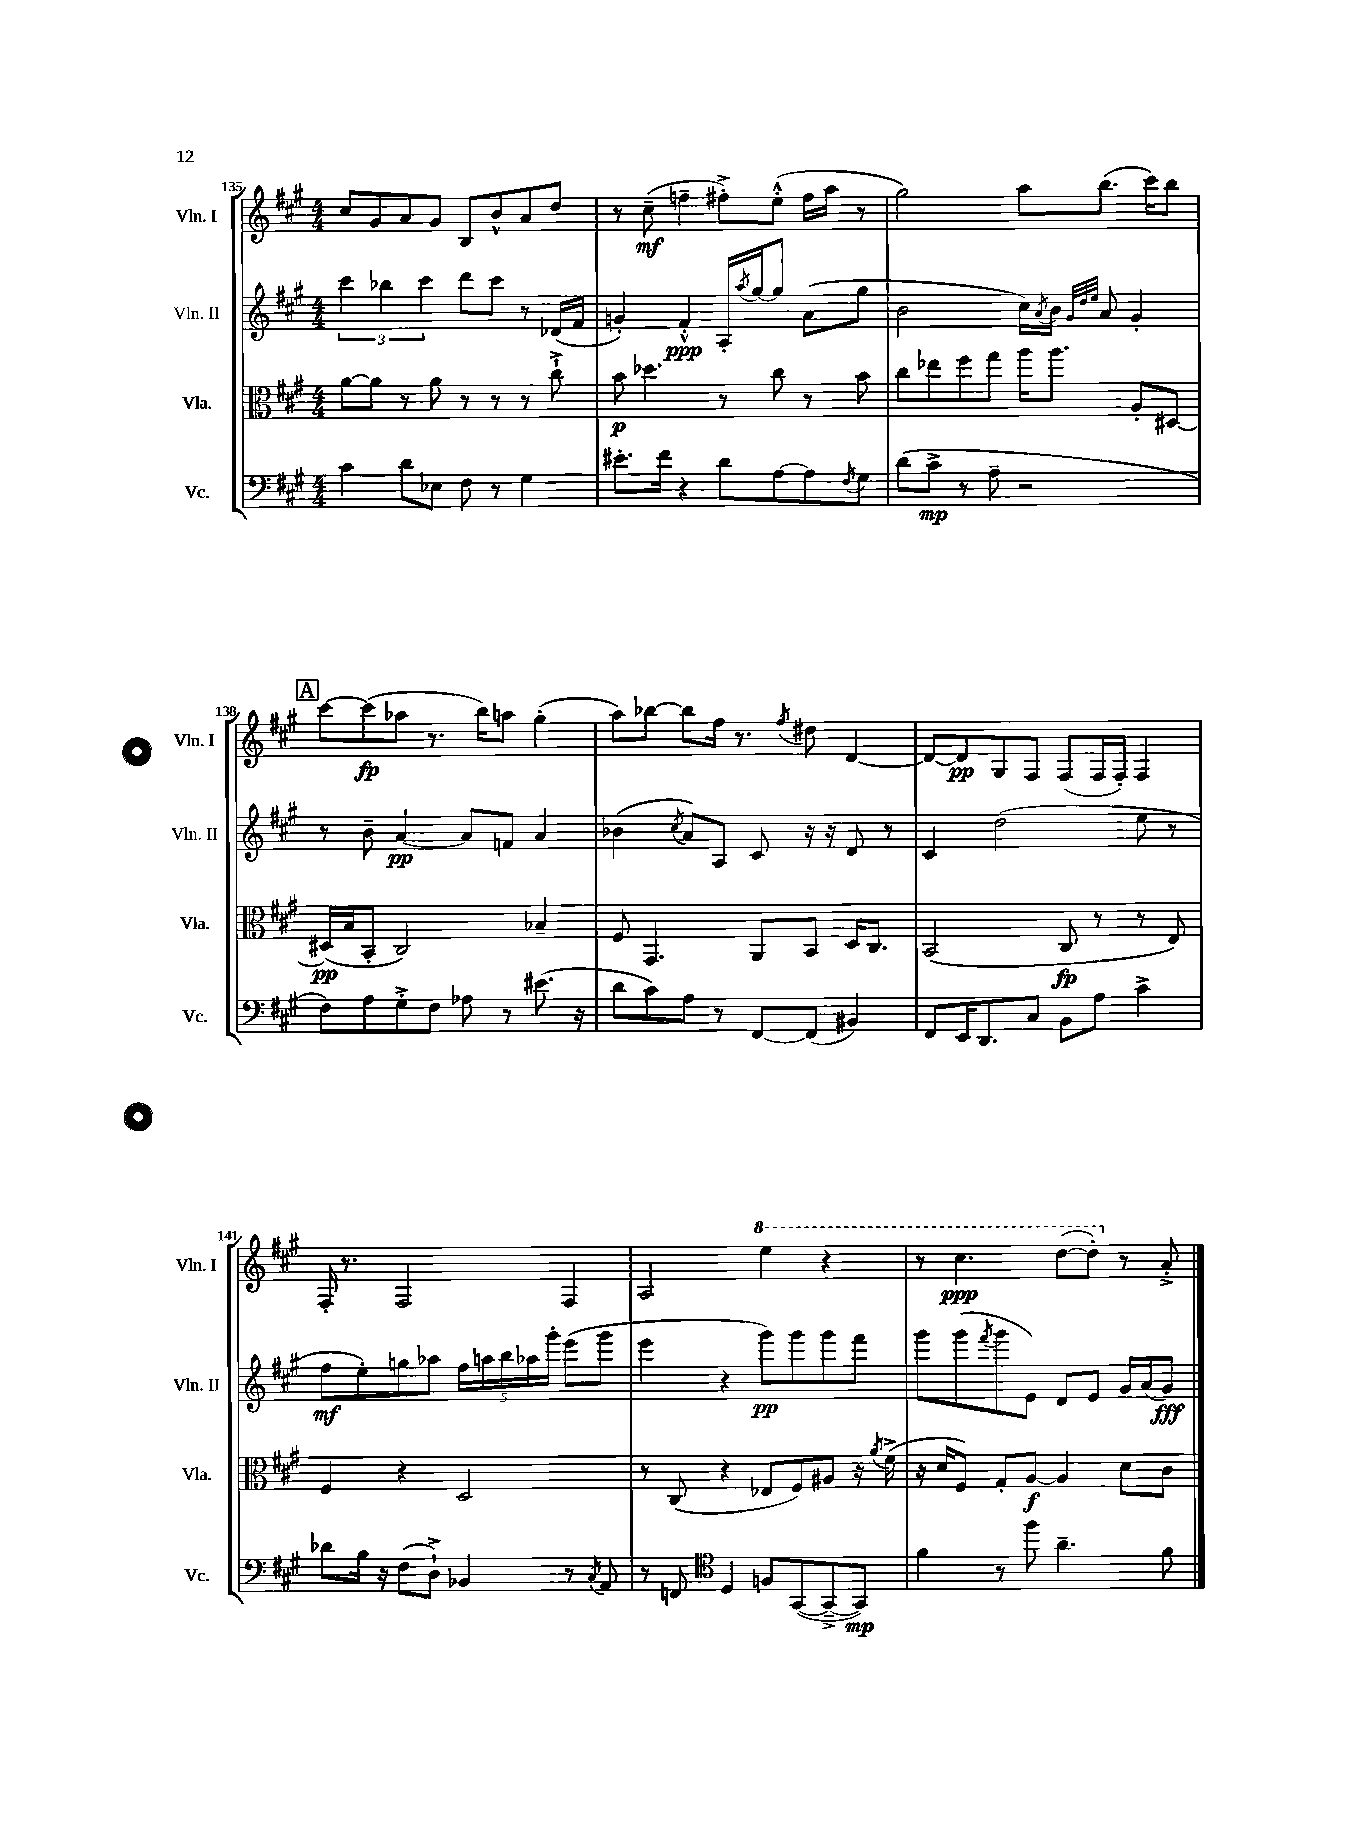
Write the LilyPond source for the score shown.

<<
\new StaffGroup <<
\new Staff = "s0" \with { instrumentName = "Vln. I" shortInstrumentName = "Vln. I" } {
    \clef treble \key a \major \numericTimeSignature \time 4/4
    cis''8 gis'8 a'8 gis'8 b8 b'8-^ a'8 d''8 |
    r8 cis''8--\mf( f''4-- fis''8-.->) e''8-.-^( fis''16 a''16 r8 |
    gis''2) a''8 b''8.( cis'''16) b''8 |
    \mark \markup { \box "A" } cis'''8~ cis'''8\fp( aes''8 r8. b''16) a''8 gis''4-.( |
    a''8) bes''8~ bes''8 fis''16 r8. \acciaccatura { fis''8 } dis''8 d'4~ |
    d'8~ d'8\pp gis8 fis8 fis8( fis16 fis16-.) fis4 |
    fis16-. r8. fis2 fis4 |
    a2 \ottava #1 e'''4 r4 |
    r8 cis'''4.\ppp d'''8~( d'''8-.) \ottava #0 r8 a'8-.-> \bar "|." |
}
\new Staff = "s1" \with { instrumentName = "Vln. II" shortInstrumentName = "Vln. II" } {
    \clef treble \key a \major \numericTimeSignature \time 4/4
    \tuplet 3/2 { cis'''4 bes''4 cis'''4 } d'''8 cis'''8 r8 des'16( fis'16 |
    g'4-.) fis'4-.-^\ppp a16-. \acciaccatura { a''8 } gis''16~ gis''8 a'8( gis''8 |
    b'2 cis''16) \acciaccatura { a'8 } b'16 \grace { gis'32 d''32 e''32 } a'8 gis'4-. |
    \mark \markup { \box "A" } r8 b'8-- a'4~\pp a'8 f'8 a'4 |
    bes'4( \acciaccatura { cis''8 } a'8) a8 cis'8 r16 r16 d'8 r8 |
    cis'4 d''2( e''8 r8 |
    fis''8\mf e''8-.) g''8 aes''8 \tuplet 5/4 { fis''16 a''16 b''16 aes''16 gis'''16-. } e'''8( gis'''8 |
    e'''4 r4 gis'''8\pp) gis'''8 gis'''8 fis'''8 |
    gis'''8 gis'''8( \acciaccatura { fis'''8 } gis'''8 e'8) d'8 e'8 gis'16 a'16( gis'8\fff) \bar "|." |
}
\new Staff = "s2" \with { instrumentName = "Vla." shortInstrumentName = "Vla." } {
    \clef alto \key a \major \numericTimeSignature \time 4/4
    a'8~ a'8 r8 a'8 r8 r8 r8 cis''8-!-> |
    b'8\p des''4. r8 cis''8 r8 b'8 |
    cis''8 ees''8 fis''8 gis''8 a''16 a''8. a8-. dis8~ |
    \mark \markup { \box "A" } dis16\pp( b16 b,8-. cis2) bes4-- |
    fis8 gis,4. a,8 b,8 d16 cis8. |
    b,2( cis8\fp r8 r8 e8) |
    fis4 r4 d2 |
    r8 cis8( r4 ees8 fis8) ais8 r16 \acciaccatura { a'8 } fis'16->( |
    r16 d'16 fis8) gis8-. a8~\f a4 d'8 cis'8 \bar "|." |
}
\new Staff = "s3" \with { instrumentName = "Vc." shortInstrumentName = "Vc." } {
    \clef bass \key a \major \numericTimeSignature \time 4/4
    cis'4 d'8 ees8 fis8 r8 gis4 |
    eis'8.-. fis'16 r4 d'8 a8~ a8 \acciaccatura { fis8 } gis8 |
    d'8( cis'8->\mp r8 a8-- r2 |
    \mark \markup { \box "A" } fis8) a8 gis8-.-> fis8 aes8 r8 eis'8.( r16 |
    d'8 cis'8) a8 r8 fis,8~ fis,8( bis,4) |
    fis,8 e,16 d,8. cis8 b,8 a8 cis'4-> |
    des'8 b16 r16 fis8( d8-!->) bes,4 r8 \acciaccatura { cis8 } a,8 |
    r8 f,8 \clef tenor d4 f8 gis,8~( gis,8~---> gis,8\mp) |
    fis'4 r8 fis''8 a'4.-- fis'8 \bar "|." |
}
>>
>>
\layout { \context { \Score currentBarNumber = #135 } }
